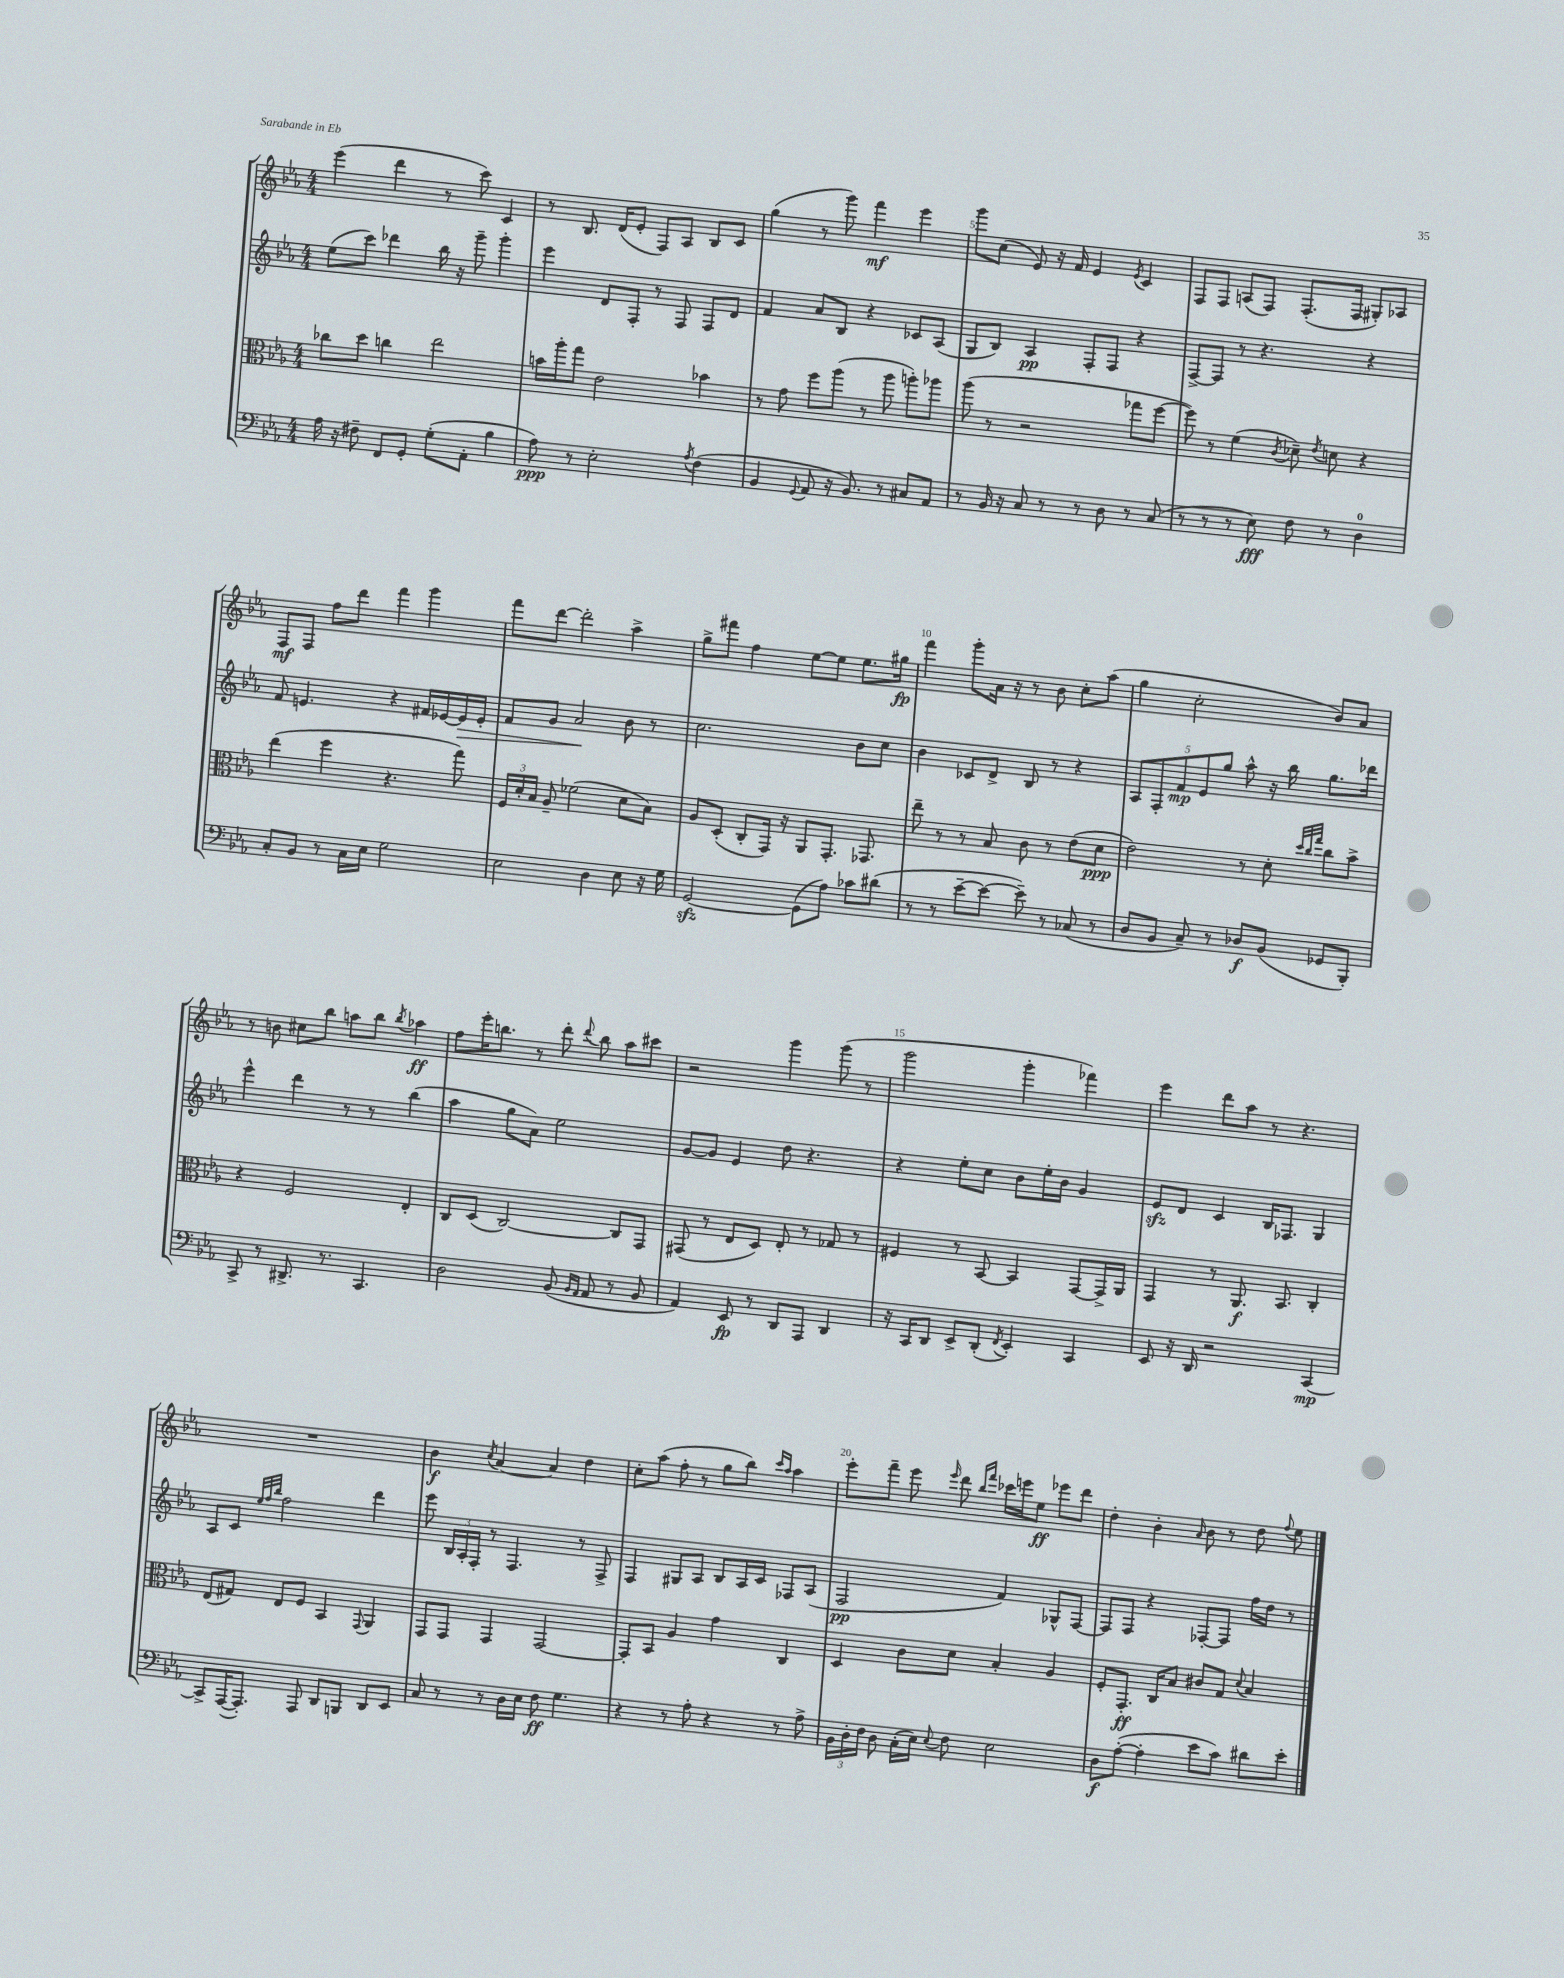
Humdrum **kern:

**kern	**dynam	**kern	**dynam	**kern	**dynam	**kern	**dynam
*part4	*part4	*part3	*part3	*part2	*part2	*part1	*part1
*staff4	*staff4	*staff3	*staff3	*staff2	*staff2	*staff1	*staff1
*clefF4	*	*clefC3	*	*clefG2	*	*clefG2	*
*k[b-e-a-]	*	*k[b-e-a-]	*	*k[b-e-a-]	*	*k[b-e-a-]	*
*M4/4	*	*M4/4	*	*M4/4	*	*M4/4	*
=2	=2	=2	=2	=2	=2	=2	=2
16A-\	.	8cc-X\L	.	(8ee-\L	.	(4eee-\	.
16r	.	.	.	.	.	.	.
8F#X~\	.	8dd\J	.	8ccc\J)	.	.	.
8FF/L	.	4ccn\	.	4ddd-X\	.	4ddd\	.
8GG'/J	.	.	.	.	.	.	.
(8G'\L	.	2ee-\	.	16bb-\	.	8r	.
.	.	.	.	16r	.	.	.
8AA-'\J	.	.	.	8ggg~\	.	8ccc\)	.
4B-\	.	.	.	4ggg'\	.	4c/	.
=3	=3	=3	=3	=3	=3	=3	=3
8A-\)	ppp	16bn\LL	.	4eee-\	.	8r	.
.	.	16aa-'\J	.	.	.	.	.
8r	.	8gg\J	.	.	.	8.B-/	.
2E-'\	.	2e-\	.	8d/L	.	.	.
.	.	.	.	.	.	(16d/KL	.
.	.	.	.	8F'/J	.	8e-'/J	.
.	.	.	.	8r	.	8F/L)	.
.	.	.	.	8F/	.	8A-/J	.
8qA-/	.	.	.	.	.	.	.
(4F\	.	4b-X\	.	8F/L	.	8B-/L	.
.	.	.	.	8d/J	.	8c/J	.
=4	=4	=4	=4	=4	=4	=4	=4
4BB-/	.	8r	.	4f/	.	(4gg\	.
.	.	8g\	.	.	.	.	.
8qqGG/	.	.	.	.	.	.	.
8AA-/	.	8ff\L	.	8a-/L	.	8r	.
16r	.	(8aa-\J	.	8B-/J	.	8ggg\)	.
8.BB-/)	.	.	.	.	.	.	.
.	.	8r	.	4r	.	4fff\	mf
8r	.	8aa-\	.	.	.	.	.
8C#X/L	.	8aan'\L)	.	8c-X/L	.	4eee-\	.
8AA-/J	.	8aa-X\J	.	(8A-/J	.	.	.
=5	=5	=5	=5	=5	=5	=5	=5
8r	.	(8aa-\	.	8G/L	.	8ggg\L	.
16BB-/	.	8r	.	8B-/J)	.	(8cc\J	.
16r	.	.	.	.	.	.	.
8C/	.	2r	.	4A-/	pp	8e-/)	.
8r	.	.	.	.	.	16r	.
.	.	.	.	.	.	16f/	.
8r	.	.	.	8F'/L	.	4e-/	.
8D\	.	.	.	8F/J	.	.	.
.	.	.	.	.	.	8qe-/	.
8r	.	8gg-X\L	.	4r	.	4c/	.
(8C/	.	[8ff\J	.	.	.	.	.
=6	=6	=6	=6	=6	=6	=6	=6
8r	.	8ff\])	.	[8F^/L	.	8F/L	.
8r	.	8r	.	8F/J]	.	8F/J	.
8r	.	(4f\	.	8r	.	(8An/L	.
8E-\)	fff	.	.	4.r	.	8F/J)	.
.	.	8qc/	.	.	.	.	.
8F\	.	8d-X~\)	.	.	.	(8.F'/L	.
.	.	8qe-/	.	.	.	.	.
8r	.	8dn\	.	.	.	.	.
.	.	.	.	.	.	16F/Jk	.
4D\	.	4r	.	4r	.	8G#X'/L)	.
.	.	.	.	.	.	8A-X/J	.
!!LO:LB:g=z
=7	=7	=7	=7	=7	=7	=7	=7
8C'/L	.	(4ee-\	.	8f/	.	8F/L	mf
8BB-/J	.	.	.	4.en/	.	8F/J	.
8r	.	4ff\	.	.	.	8ff\L	.
16C\LL	.	.	.	.	.	8ddd\J	.
16E-\JJ	.	.	.	.	.	.	.
2G\	.	4.r	.	4r	.	4fff\	.
.	.	.	.	16f#X/LL	.	4ggg\	.
.	.	.	.	[16e-X/	.	.	.
!	!	!	!	!	!LO:HP:b	!	!
.	.	8gg\)	.	16e-/]	>	.	.
.	.	.	.	16e-'/JJ	.	.	.
=8	=8	=8	=8	=8	=8	=8	=8
2E-\	.	24F/LL	.	8f/L	.	8fff\L	.
.	.	24d'/	.	.	.	.	.
.	.	24B-/JJ	.	.	.	.	.
.	.	8A-~/	.	8g/J	.	[8ddd\J	.
.	.	(2f-X\	.	2a-/	.	2ddd'\]	.
4D\	.	.	.	.	.	.	.
8E-\	.	8d\L	.	8b-\	]	4aa-^\	.
16r	.	8B-\J)	.	8r	.	.	.
16G\	.	.	.	.	.	.	.
=9	=9	=9	=9	=9	=9	=9	=9
[2GGzz/	.	8A-/L	.	2.cc\	.	8gg^\L	.
.	.	(8D'/J	.	.	.	8fff#X\J	.
.	.	8C'/L	.	.	.	4ff\	.
.	.	16GG/Jk)	.	.	.	.	.
.	.	16r	.	.	.	.	.
(8GG\L]	.	8AA-/L	.	.	.	[8ee-\L	.
8A-\J)	.	8.GG'/J	.	.	.	8ee-\J]	.
8c-X\L	.	.	.	8b-\L	.	8.ee-\L	.
.	.	8.GG-X/	.	.	.	.	.
(8d#X\J	.	.	.	8cc\J	.	.	.
.	.	.	.	.	.	16gg#X\Jk	fp
=10	=10	=10	=10	=10	=10	=10	=10
8r	.	8ee-~\	.	4b-\	.	4fff\	.
8r	.	8r	.	.	.	.	.
[8e-~\L	.	8r	.	8c-X/L	.	8ggg'\L	.
8e-\J_	.	8B-/	.	8d^/J	.	16a-\Jk	.
.	.	.	.	.	.	16r	.
8e-~\])	.	8c\	.	8B-/	.	8r	.
8r	.	8r	.	8r	.	8b-\	.
(8C-X/	.	(8e-\L	.	4r	.	8cc'\L	.
8r	.	8d\J	ppp	.	.	(8aa-\J	.
=11	=11	=11	=11	=11	=11	=11	=11
8D/L	.	2e-\)	.	10A-/L	.	4gg\	.
.	.	.	.	10F'/	.	.	.
8BB-/J	.	.	.	.	.	.	.
.	.	.	.	10f/	mp	.	.
8C~/)	.	.	.	.	.	2cc'\	.
.	.	.	.	10e-/	.	.	.
8r	.	.	.	.	.	.	.
.	.	.	.	10gg/J	.	.	.
8D-X/L	f	8r	.	8aa-^^\	.	.	.
(8BB-/J	.	8d'\	.	16r	.	.	.
.	.	.	.	16bb-\	.	.	.
.	.	32qqdd/LLL	.	.	.	.	.
.	.	32qqcc/	.	.	.	.	.
.	.	32qqgg/JJJ	.	.	.	.	.
8GG-X/L	.	8cc\L	.	8.gg\L	.	8b-/L)	.
8BBB-'/J)	.	8b-^\J	.	.	.	8a-/J	.
.	.	.	.	16ddd-X\Jk	.	.	.
!!LO:LB:g=z
=12	=12	=12	=12	=12	=12	=12	=12
8CC^/	.	4r	.	4eee-^^\	.	8r	.
8r	.	.	.	.	.	8bn\	.
8.DD#X^/	.	2F/	.	4ddd\	.	8cc#X\L	.
.	.	.	.	.	.	8bb-\J	.
8.r	.	.	.	.	.	.	.
.	.	.	.	8r	.	8aan\L	.
4.CC/	.	.	.	8r	.	8bb-\J	.
.	.	.	.	.	.	8qbb-/	.
.	.	4E-'/	.	(4bb-\	.	4aa-X\	ff
=13	=13	=13	=13	=13	=13	=13	=13
2D\	.	8C/L	.	4aa-\	.	8ff\L	.
.	.	(8D/J	.	.	.	16eee-'\K	.
.	.	.	.	.	.	8.bbn\J	.
.	.	[2C/)	.	8gg\L	.	.	.
.	.	.	.	8a-\J)	.	8r	.
(8BB-/	.	.	.	2ee-\	.	8ddd'\	.
16qqBB-/LL	.	.	.	.	.	.	.
16qqAA-/JJ	.	.	.	.	.	8qqddd/	.
8AA-/	.	.	.	.	.	8bb\	.
8r	.	8C/L]	.	.	.	8aa-\L	.
8BB-/	.	8GG/J	.	.	.	8ccc#X\J	.
=14	=14	=14	=14	=14	=14	=14	=14
4AA-/)	.	(8GG#X/	.	[8g/L	.	2r	.
.	.	8r	.	8g/J]	.	.	.
8EE-/	fp	8E-/L	.	4e-/	.	.	.
8r	.	8D/J)	.	.	.	.	.
8DD/L	.	8E-'/	.	8dd\	.	4ggg\	.
8AAA-/J	.	8r	.	4.r	.	.	.
4DD/	.	8G-X/	.	.	.	(8ggg\	.
.	.	8r	.	.	.	8r	.
=15	=15	=15	=15	=15	=15	=15	=15
16r	.	4F#X/	.	4r	.	2ggg\	.
16CC/KL	.	.	.	.	.	.	.
8DD/J	.	.	.	.	.	.	.
8EE-^/L	.	8r	.	8ee-'\L	.	.	.
(8DD'/J	.	[8BB-/	.	8cc\J	.	.	.
8qFF/	.	.	.	.	.	.	.
4EE-'/)	.	4BB-/]	.	8b-\L	.	4ggg'\	.
.	.	.	.	16ee-'\L	.	.	.
.	.	.	.	16b-\JJ	.	.	.
4CC/	.	[8GG/L	.	4g/	.	4fff-X\)	.
.	.	16GG^/L]	.	.	.	.	.
.	.	16AA-/JJ	.	.	.	.	.
=16	=16	=16	=16	=16	=16	=16	=16
8EE-/	.	4GG/	.	8e-zz/L	.	4eee-\	.
16r	.	.	.	8d/J	.	.	.
16DD/	.	.	.	.	.	.	.
2r	.	8r	.	4c/	.	8ddd\L	.
.	.	8.AA-/	f	.	.	8aa-\J	.
.	.	.	.	16B-/KL	.	8r	.
.	.	8.BB-/	.	8.F-X/J	.	.	.
.	.	.	.	.	.	4.r	.
[4CC/	mp	4C'/	.	4G/	.	.	.
!!LO:LB:g=z
=17	=17	=17	=17	=17	=17	=17	=17
8CC^/L]	.	(8E-/L	.	8A-/L	.	1r	.
([16AAA-/K	.	8G#X/J)	.	8c/J	.	.	.
8.AAA-'/J])	.	.	.	.	.	.	.
.	.	.	.	32qqee-/LLL	.	.	.
.	.	.	.	32qqff/	.	.	.
.	.	.	.	32qqbb-/JJJ	.	.	.
.	.	8E-/L	.	2ff\	.	.	.
8AAA-/	.	8F/J	.	.	.	.	.
8DD/L	.	4BB-/	.	.	.	.	.
8BBBn/J	.	.	.	.	.	.	.
.	.	8qqGG/	.	.	.	.	.
8DD/L	.	4AA-/	.	4ddd\	.	.	.
8EE-/J	.	.	.	.	.	.	.
=18	=18	=18	=18	=18	=18	=18	=18
8C/	.	8GG/L	.	8eee-\	.	4b-\	f
8r	.	8GG/J	.	24B-/LL	.	.	.
.	.	.	.	24A-'/	.	.	.
.	.	.	.	24F'/JJ	.	.	.
.	.	.	.	.	.	8qcc/	.
8r	.	4GG/	.	8r	.	[4a-/	.
16D\LL	.	.	.	4.F/	.	.	.
16E-\JJ	.	.	.	.	.	.	.
8F\	ff	[2GG/	.	.	.	4a-/]	.
4.G\	.	.	.	.	.	.	.
.	.	.	.	8r	.	4dd\	.
.	.	.	.	8F^/	.	.	.
=19	=19	=19	=19	=19	=19	=19	=19
4r	.	8GG'/L]	.	4F/	.	8cc'\L	.
.	.	8BB-/J	.	.	.	(8aa-\J	.
8r	.	4A-/	.	8G#X/L	.	8ff'\	.
8A-'\	.	.	.	8A-/J	.	8r	.
4r	.	4g\	.	8B-/L	.	8gg\L	.
.	.	.	.	16A-/L	.	8bb-\J)	.
.	.	.	.	16c/JJ	.	.	.
.	.	.	.	.	.	16qqccc/LL	.
.	.	.	.	.	.	16qqaa-/JJ	.
8r	.	4C/	.	8F-X/L	.	4aa-\	.
8A-^\	.	.	.	(8A-/J	.	.	.
=20	=20	=20	=20	=20	=20	=20	=20
24BB-\LL	.	4D/	.	2F/	pp	8eee-'\L	.
24D'\	.	.	.	.	.	.	.
24F\JJ	.	.	.	.	.	.	.
8D\	.	.	.	.	.	8fff~\J	.
(16C'\LL	.	8c\L	.	.	.	8eee-\	.
16E-\JJ)	.	.	.	.	.	.	.
8qqE-/	.	.	.	.	.	16qqeee-/	.
8F\	.	8d\J	.	.	.	8ddd\	.
.	.	.	.	.	.	16qqbb-/LL	.
.	.	.	.	.	.	16qqfff/JJ	.
2E-\	.	4B-'/	.	4f/)	.	16ccc-X\LL	.
.	.	.	.	.	.	16eeen\J	.
.	.	.	.	.	.	8ee-\J	ff
.	.	4A-/	.	8G-X^^/L	.	8eee-X\L	.
.	.	.	.	[8F/J	.	8ddd\J	.
=21	=21	=21	=21	=21	=21	=21	=21
8D\L	f	8F'/L	.	8F/L]	.	4dd'\	.
([8A-'\J	.	8.GG'/J	ff	8F/J	.	.	.
4A-'\]	.	.	.	4r	.	4b-'\	.
.	.	16C/KL	.	.	.	.	.
.	.	8B-/J	.	.	.	.	.
.	.	.	.	.	.	16qqa-/	.
8e-\L	.	8c#X/L	.	[8F-X'/L	.	8b-\	.
8c\J)	.	8G/J	.	8F-/J]	.	8r	.
.	.	8qqd/	.	.	.	.	.
8d#X\L	.	4B-/	.	16ff\LL	.	8dd\	.
.	.	.	.	16dd\JJ	.	.	.
.	.	.	.	.	.	8qqff/	.
8e-'\J	.	.	.	8r	.	8ee-\	.
==	==	==	==	==	==	==	==
*-	*-	*-	*-	*-	*-	*-	*-
